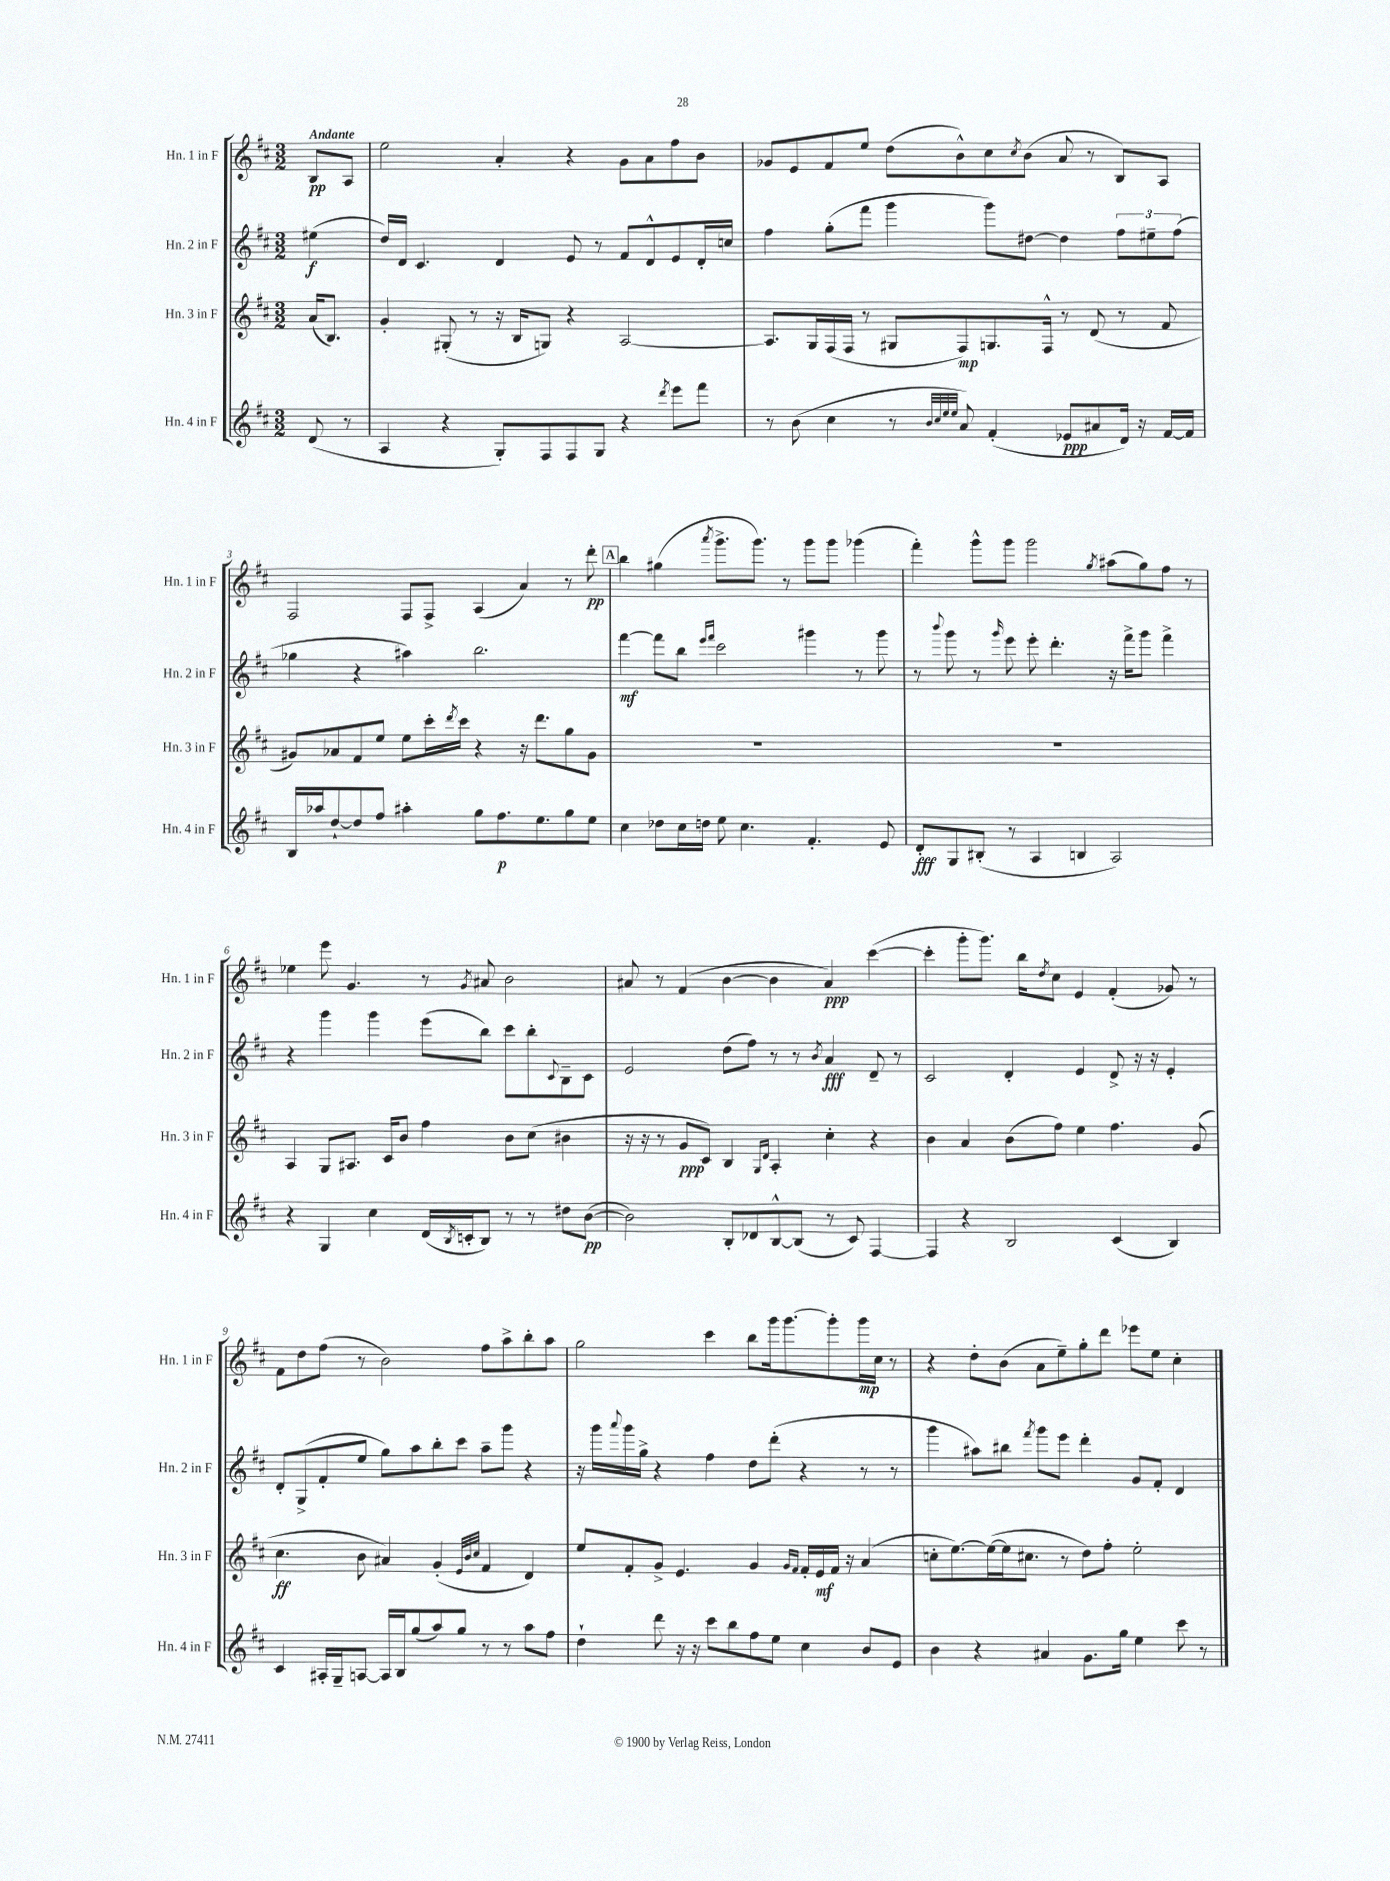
<<
\new StaffGroup <<
\new Staff = "s0" \with { instrumentName = "Hn. 1 in F" shortInstrumentName = "Hn. 1 in F" } {
    \clef treble \key d \major \numericTimeSignature \time 3/2 \partial 4 \tempo "Andante"
    b8\pp a8 |
    e''2 a'4-. r4 g'8 a'8 fis''8 b'8 |
    ges'8 e'8 fis'8 e''8 d''8( b'8-^) cis''8 \acciaccatura { cis''8 } b'8( a'8 r8 b8) a8 |
    fis2 fis8 fis8-> a4( a'4) r8 d'''8-.\pp |
    \mark \markup { \box "A" } b''4 gis''4( \acciaccatura { a'''8 } g'''8.-> g'''8.) r8 g'''8 g'''8 ges'''4( |
    fis'''4-.) g'''8-^ g'''8 g'''2 \acciaccatura { g''8 } ais''8( g''8) fis''8 r8 |
    ees''4 e'''8 g'4. r8 \acciaccatura { g'8 } ais'8 b'2 |
    ais'8 r8 fis'4( b'4~ b'4 ais'4\ppp) cis'''4~( |
    cis'''4-. g'''8-. g'''8.) b''16 \acciaccatura { d''8 } cis''8 e'4 fis'4-.( ges'8) r8 |
    fis'8 d''8 fis''8( r8 b'2) fis''8 a''8-> b''8-. a''8 |
    g''2 cis'''4 b''8 g'''16 g'''8.~ g'''8-. g'''16\mp cis''16 r8 |
    r4 d''8-. b'8( a'8 e''8--) g''8-. d'''8 ees'''8 e''8 cis''4-. \bar "|." |
}
\new Staff = "s1" \with { instrumentName = "Hn. 2 in F" shortInstrumentName = "Hn. 2 in F" } {
    \clef treble \key d \major \numericTimeSignature \time 3/2 \partial 4
    eis''4\f( |
    d''16) d'16 cis'4. d'4 e'8 r8 fis'8 d'8-^ e'8 d'16-. c''16 |
    fis''4 g''8-.( fis'''8 g'''4 g'''8) dis''8~ dis''4 \tuplet 3/2 { fis''8 eis''8-- fis''8( } |
    ges''4 r4 ais''4) b''2. |
    \mark \markup { \box "A" } fis'''4~\mf fis'''8 b''8 \grace { e'''16 fis'''16 } cis'''2 gis'''4 r8 gis'''8 |
    r8 \appoggiatura { b'''8 } g'''8 r8 \grace { g'''16 } e'''8 e'''8-. d'''4.-. r16 fis'''16-> g'''8 fis'''4-> |
    r4 g'''4 g'''4 e'''8( b''8) cis'''8 b''8-. \appoggiatura { cis'8 } b8-- cis'8 |
    e'2 d''8( fis''8) r8 r8 \acciaccatura { b'8 } a'4\fff d'8-- r8 |
    cis'2 d'4-. e'4 d'8-> r16 r16 e'4-. |
    d'8-. g8->( fis'8-. e''8 g''8) a''8 b''8-. cis'''8 a''8-- g'''8 r4 |
    r16 g'''16 \appoggiatura { a'''8 } g'''16 g''16-> r4 fis''4 d''8 d'''8-.( r4 r8 r8 |
    g'''4 ais''8) bis''8 \acciaccatura { fis'''8 } g'''8 e'''8 d'''4-. g'8 fis'8-. d'4 \bar "|." |
}
\new Staff = "s2" \with { instrumentName = "Hn. 3 in F" shortInstrumentName = "Hn. 3 in F" } {
    \clef treble \key d \major \numericTimeSignature \time 3/2 \partial 4
    a'16( b8.) |
    g'4-. gis8-.( r8 r16 b16 g8) r4 a2~ |
    a8. g16 fis16( fis16 r8 gis8 fis8\mp) g8. fis16-^ r8 d'8( r8 fis'8 |
    gis'8) aes'8 fis'8 e''8 e''8 cis'''16-. \acciaccatura { d'''8 } cis'''16 r4 r16 d'''8. g''8 gis'8 |
    \mark \markup { \box "A" } R1. |
    R1. |
    a4 g8 ais8. cis'16 b'8 fis''4 b'8 cis''8( bis'4 |
    r16 r16 r8 g'8\ppp cis'8) b4 \grace { g16 d'16 } a4-. cis''4-. r4 |
    b'4 a'4 b'8( fis''8) e''4 fis''4. g'8( |
    cis''4.\ff b'8 ais'4) g'4-.( \grace { e'32 b'32 cis''32 } fis'4 d'4) |
    e''8 fis'8-. g'8-> e'4. g'4 \grace { g'16 fis'16 } fis'16-. e'16\mf fis'16 r16 a'4( |
    c''8-. e''8.~) e''16~( e''16 cis''8. r8 d''8) fis''8-. e''2-. \bar "|." |
}
\new Staff = "s3" \with { instrumentName = "Hn. 4 in F" shortInstrumentName = "Hn. 4 in F" } {
    \clef treble \key d \major \numericTimeSignature \time 3/2 \partial 4
    d'8( r8 |
    a4 r4 g8-.) fis8 fis8 g8 r4 \acciaccatura { d'''8 } e'''8 fis'''8 |
    r8 b'8( cis''4 r8 \grace { b'32 cis''32 e''32 e''32 } a'8) fis'4-.( ees'8\ppp ais'8 d'16) r16 fis'16~ fis'16 |
    b16 aes''16 d''8~-! d''8 fis''8 ais''4-. g''8 fis''8.\p e''8. g''8 e''8 |
    \mark \markup { \box "A" } cis''4 des''8 cis''16 d''16 e''8 cis''4. fis'4.-. e'8 |
    d'8-.\fff g8 bis8-.( r8 a4 b4 a2) |
    r4 g4 cis''4 d'16( \acciaccatura { b8 } c'16-. b8) r8 r8 dis''8 b'8~\pp( |
    b'2) b8-. des'8 b8~-^ b8( r8 cis'8) fis4~ |
    fis4 r4 b2 cis'4( b4) |
    cis'4 ais16-. g16-- a8~ a16 b16 g''8( a''8) g''8 r8 r8 a''8 fis''8 |
    d''4-! d'''8 r16 r16 cis'''8 b''8 fis''8 e''8 cis''4 b'8 e'8 |
    b'4 r4 ais'4 g'8. g''16 e''4 cis'''8 r8 \bar "|." |
}
>>
>>
